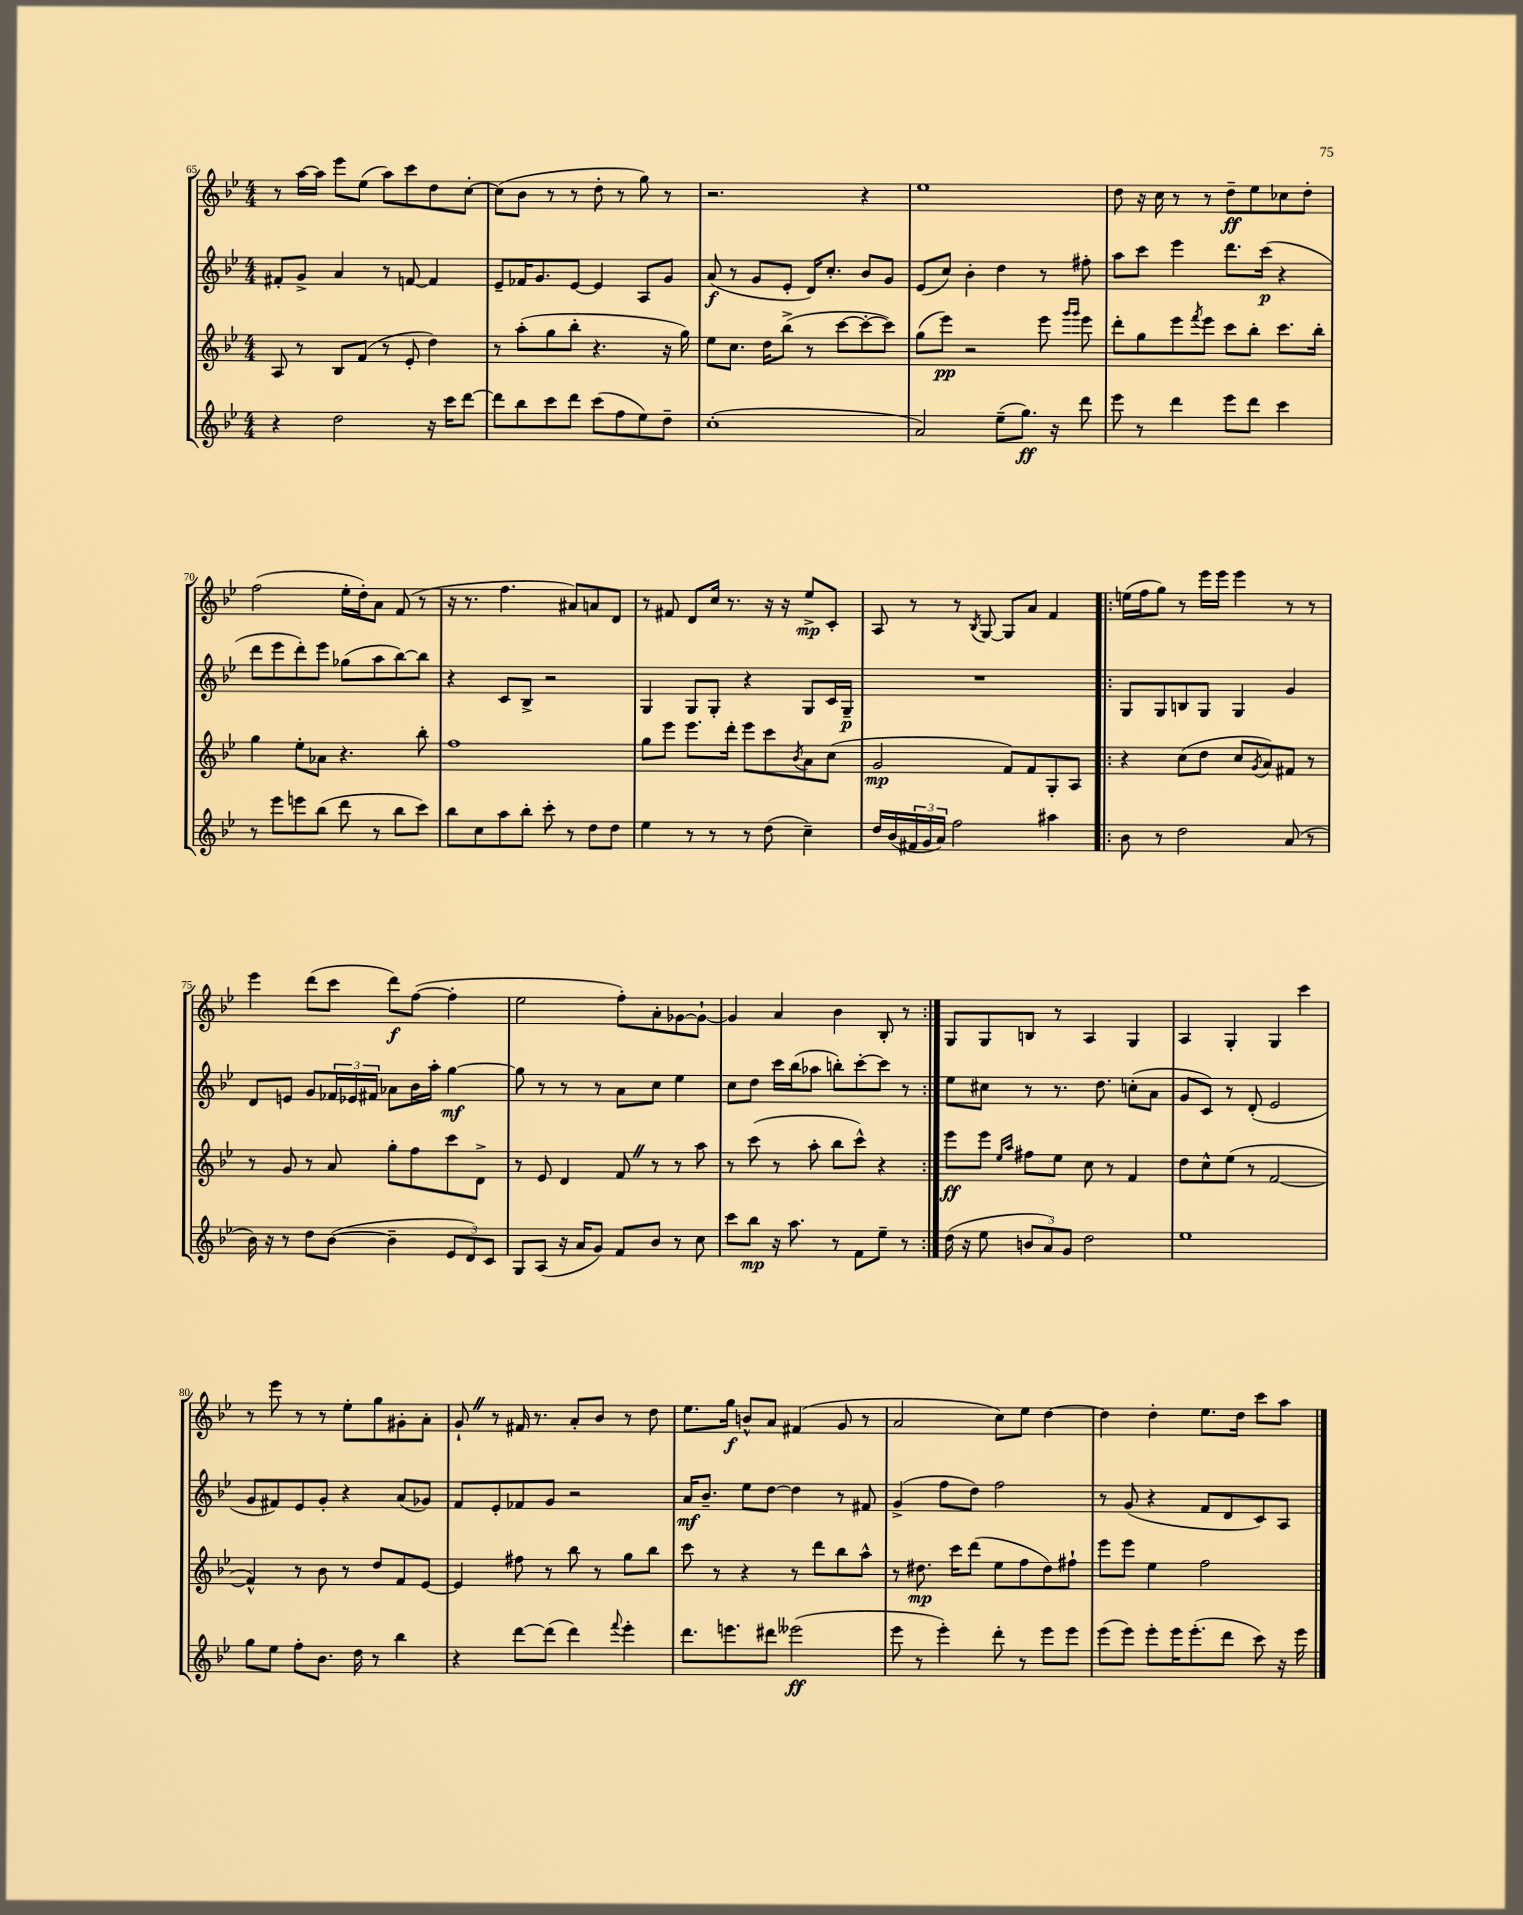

**kern	**dynam	**kern	**dynam	**kern	**dynam	**kern	**dynam
*part4	*part4	*part3	*part3	*part2	*part2	*part1	*part1
*staff4	*staff4	*staff3	*staff3	*staff2	*staff2	*staff1	*staff1
*clefG2	*	*clefG2	*	*clefG2	*	*clefG2	*
*k[b-e-]	*	*k[b-e-]	*	*k[b-e-]	*	*k[b-e-]	*
*M4/4	*	*M4/4	*	*M4/4	*	*M4/4	*
=65	=65	=65	=65	=65	=65	=65	=65
4r	.	8A/	.	8f#X'/L	.	8r	.
.	.	8r	.	8g^/J	.	[16aa\LL	.
.	.	.	.	.	.	16aa\JJ]	.
2dd\	.	8B-/L	.	4a/	.	8eee-\L	.
.	.	(8f/J	.	.	.	(8ee-\J	.
.	.	8r	.	8r	.	8aa\L)	.
.	.	8e-'/	.	[8fn/	.	8ccc\	.
16r	.	4dd\)	.	4f/]	.	8dd\	.
16ccc\KL	.	.	.	.	.	.	.
[8ddd\J	.	.	.	.	.	[8cc'\J	.
=66	=66	=66	=66	=66	=66	=66	=66
8ddd\L]	.	8r	.	8e-~/L	.	(8cc\L]	.
8bb-\	.	(8aa'\L	.	16f-X/K	.	8b-\J	.
.	.	.	.	8.g/	.	.	.
8ccc\	.	8gg\	.	.	.	8r	.
8ddd\J	.	8bb-'\J	.	[8e-/J	.	8r	.
(8ccc\L	.	4.r	.	4e-/]	.	8dd'\	.
8ff\	.	.	.	.	.	8r	.
8ee-\)	.	.	.	8A/L	.	8gg\)	.
8dd~\J	.	16r	.	8g/J	.	8r	.
.	.	16gg\)	.	.	.	.	.
=67	=67	=67	=67	=67	=67	=67	=67
(1cc'	.	8ee-\L	.	(8a/	f	2.r	.
.	.	8.cc\J	.	8r	.	.	.
.	.	.	.	8g/L	.	.	.
.	.	16dd\KL	.	.	.	.	.
.	.	(8bb-^\J	.	8e-'/J	.	.	.
.	.	8r	.	16d/KL)	.	.	.
.	.	.	.	8.cc'/J	.	.	.
.	.	[8ccc\L	.	.	.	.	.
.	.	8ccc'\_	.	8b-/L	.	4r	.
.	.	8ccc\J])	.	8g/J	.	.	.
=68	=68	=68	=68	=68	=68	=68	=68
2a/)	.	(8gg\L	.	(8e-/L	.	1ee-	.
.	.	8eee-\J)	pp	8cc/J)	.	.	.
.	.	2r	.	4b-'\	.	.	.
(8ee-~\L	.	.	.	4dd\	.	.	.
8.gg\J)	ff	.	.	.	.	.	.
.	.	8eee-\	.	8r	.	.	.
16r	.	.	.	.	.	.	.
.	.	16qqggg/LL	.	.	.	.	.
.	.	16qqggg/JJ	.	.	.	.	.
8ddd\	.	8eee-\	.	8ff#X'\	.	.	.
=69	=69	=69	=69	=69	=69	=69	=69
8eee-\	.	8ddd'\L	.	8aa\L	.	8dd\	.
8r	.	8gg\	.	8ccc\J	.	16r	.
.	.	.	.	.	.	16cc\	.
4ddd\	.	8eee-\	.	4eee-\	.	8r	.
.	.	8qfff/	.	.	.	.	.
.	.	8eee-\J	.	.	.	8r	.
8eee-\L	.	8ccc\L	.	8.ddd\L	.	8dd~\L	ff
8ddd\J	.	8bb-'\J	.	.	.	8ee-\	.
.	.	.	.	(16ccc\Jk	p	.	.
4ccc\	.	8.ccc\L	.	4r	.	8cc-X\	.
.	.	.	.	.	.	8dd'\J	.
.	.	16bb-'\Jk	.	.	.	.	.
!!LO:LB:g=z
=70	=70	=70	=70	=70	=70	=70	=70
8r	.	4gg\	.	8ddd\L	.	(2ff\	.
8eee-\L	.	.	.	8eee-\	.	.	.
8eeen\	.	8ee-'\L	.	8ddd'\)	.	.	.
(8bb-\J	.	8a-X\J	.	8eee-\J	.	.	.
8ddd\	.	4.r	.	(8gg-X\L	.	16ee-'\LL	.
.	.	.	.	.	.	16dd'\J)	.
8r	.	.	.	8aa\	.	8a\J	.
8bb-\L	.	.	.	[8bb-\)	.	(8f/	.
8ccc\J)	.	8bb-'\	.	8bb-\J]	.	8r	.
=71	=71	=71	=71	=71	=71	=71	=71
8bb-\L	.	1ff	.	4r	.	16r	.
.	.	.	.	.	.	8.r	.
8cc\	.	.	.	.	.	.	.
8aa\	.	.	.	8c/L	.	4.ff\	.
8bb-'\J	.	.	.	8B-^/J	.	.	.
8ccc'\	.	.	.	2r	.	.	.
8r	.	.	.	.	.	8a#X/L)	.
8dd\L	.	.	.	.	.	8an/	.
8dd\J	.	.	.	.	.	8d/J	.
=72	=72	=72	=72	=72	=72	=72	=72
4ee-\	.	8gg\L	.	4G/	.	8r	.
.	.	8eee-\J	.	.	.	8f#X/	.
8r	.	8.eee-\L	.	8G/L	.	8d/L	.
8r	.	.	.	8G'/J	.	16cc/Jk	.
.	.	16ddd'\Jk	.	.	.	8.r	.
8r	.	8eee-\L	.	4r	.	.	.
(8dd\	.	8ccc\	.	.	.	16r	.
.	.	.	.	.	.	16r	.
.	.	8qb-/	.	.	.	.	.
4cc~\)	.	8a\	.	8G/L	.	8ee-^/L	mp
.	.	(8cc\J	.	16c/L	.	8c'/J	.
.	.	.	.	16G~/JJ	p	.	.
=73	=73	=73	=73	=73	=73	=73	=73
16dd/LL	.	2g/	mp	1r	.	8A/	.
(16b-/	.	.	.	.	.	.	.
24f#X/	.	.	.	.	.	8r	.
24g/	.	.	.	.	.	.	.
24a/JJ)	.	.	.	.	.	.	.
2ff\	.	.	.	.	.	8r	.
.	.	.	.	.	.	8qB-/	.
.	.	.	.	.	.	[8G/	.
.	.	8f/L)	.	.	.	8G/L]	.
.	.	8f/	.	.	.	8a/J	.
4aa#X\	.	8G'/	.	.	.	4f/	.
.	.	8A/J	.	.	.	.	.
=74!|:	=74!|:	=74!|:	=74!|:	=74!|:	=74!|:	=74!|:	=74!|:
8b-\	.	4r	.	8G/L	.	(16een\LL	.
.	.	.	.	.	.	16ff\J	.
8r	.	.	.	8G/	.	8gg\J)	.
2dd\	.	(8cc\L	.	8Bn/	.	8r	.
.	.	8dd\J	.	8G/J	.	16eee-\LL	.
.	.	.	.	.	.	16eee-\JJ	.
.	.	8cc/L	.	4G/	.	4eee-\	.
.	.	8qg/	.	.	.	.	.
.	.	8a/)	.	.	.	.	.
(8a/	.	8f#X/J	.	4g/	.	8r	.
8r	.	8r	.	.	.	8r	.
!!LO:LB:g=z
=75	=75	=75	=75	=75	=75	=75	=75
16b-\)	.	8r	.	8d/L	.	4eee-\	.
16r	.	.	.	.	.	.	.
8r	.	8g/	.	8en/J	.	.	.
8dd\L	.	8r	.	8g/L	.	(8ddd\L	.
([8b-\J	.	8a/	.	24f-X/L	.	8ccc\J	.
.	.	.	.	24e-X/	.	.	.
.	.	.	.	24f#X/JJ	.	.	.
4b-~\]	.	8gg'\L	.	8a-X\L	.	8ddd\L)	f
.	.	8ff\	.	16b-\L	.	([8ff\J	.
.	.	.	.	16aa'\JJ	.	.	.
12e-/L	.	8ccc\	.	[4gg\	mf	4ff'\]	.
12d/)	.	.	.	.	.	.	.
.	.	8d^\J	.	.	.	.	.
12c/J	.	.	.	.	.	.	.
=76	=76	=76	=76	=76	=76	=76	=76
8G/L	.	8r	.	8gg\]	.	2ee-\	.
(8A/J	.	8e-/	.	8r	.	.	.
16r	.	4d/	.	8r	.	.	.
16a/KL	.	.	.	.	.	.	.
8g/J)	.	.	.	8r	.	.	.
8f/L	.	8fZ/	.	8a\L	.	8ff'\L)	.
8b-/J	.	8r	.	8cc\J	.	8a'\	.
8r	.	8r	.	4ee-\	.	[8g-X\	.
8cc\	.	8aa\	.	.	.	8g-`\J_	.
=77	=77	=77	=77	=77	=77	=77	=77
8ccc\L	.	8r	.	8cc\L	.	4g-/]	.
8bb-\J	mp	(8ccc\	.	8dd\J	.	.	.
16r	.	8r	.	16ccc\LL	.	4a/	.
8.aa\	.	.	.	(16bb-\J	.	.	.
.	.	8aa'\	.	8aa-X\J	.	.	.
8r	.	8bb-\L	.	8bbn'\L)	.	4b-\	.
8f\L	.	8ccc^^\J)	.	[8ccc'\	.	.	.
8ee-~\J	.	4r	.	8ccc\J]	.	8B-'/	.
8r	.	.	.	8r	.	8r	.
=78:|!	=78:|!	=78:|!	=78:|!	=78:|!	=78:|!	=78:|!	=78:|!
(16dd\	.	8eee-\L	ff	8ee-\L	.	8G/L	.
16r	.	.	.	.	.	.	.
8ee-\	.	8eee-\J	.	8cc#X\J	.	8G/	.
.	.	16qqee-/LL	.	.	.	.	.
.	.	16qqaa/JJ	.	.	.	.	.
12bn/L	.	8ff#X\L	.	8r	.	8Bn/J	.
12a/)	.	.	.	.	.	.	.
.	.	8ee-\J	.	8.r	.	8r	.
12g/J	.	.	.	.	.	.	.
2dd\	.	8cc\	.	.	.	4A/	.
.	.	.	.	8.dd\	.	.	.
.	.	8r	.	.	.	.	.
.	.	4f/	.	(8ccn'\L	.	4G/	.
.	.	.	.	8a\J	.	.	.
=79	=79	=79	=79	=79	=79	=79	=79
1ee-	.	8dd\L	.	8g/L	.	4A/	.
.	.	8cc^^\	.	8c/J)	.	.	.
.	.	(8ee-\J	.	8r	.	4G'/	.
.	.	8r	.	(8d'/	.	.	.
.	.	[2f/	.	2e-/	.	4G/	.
.	.	.	.	.	.	4ccc\	.
!!LO:LB:g=z
=80	=80	=80	=80	=80	=80	=80	=80
8gg\L	.	4f^^/])	.	8g/L	.	8r	.
8ee-\J	.	.	.	8f#X/)	.	8eee-\	.
8ff'\L	.	8r	.	8e-/	.	8r	.
8.b-\J	.	8b-\	.	8g'/J	.	8r	.
.	.	8r	.	4r	.	8ee-'\L	.
16dd\	.	.	.	.	.	.	.
8r	.	8dd/L	.	.	.	8gg\	.
4bb-\	.	8f/	.	(8a/L	.	8g#X'\	.
.	.	[8e-/J	.	8g-X/J)	.	8a'\J	.
=81	=81	=81	=81	=81	=81	=81	=81
4r	.	4e-/]	.	8f/L	.	8g`Z/	.
.	.	.	.	8e-'/	.	8r	.
[8ddd\L	.	8ff#X\	.	8f-X/	.	16f#X/	.
.	.	.	.	.	.	8.r	.
(8ddd\J]	.	8r	.	8g/J	.	.	.
4ddd\)	.	8bb-\	.	2r	.	8a'/L	.
.	.	8r	.	.	.	8b-/J	.
8qqfff/	.	.	.	.	.	.	.
4eee-'\	.	8gg\L	.	.	.	8r	.
.	.	8bb-\J	.	.	.	8dd\	.
=82	=82	=82	=82	=82	=82	=82	=82
8.ddd\L	.	8ccc\	.	16a/KL	mf	8.ee-\L	.
.	.	.	.	8.b-~/J	.	.	.
.	.	8r	.	.	.	.	.
8.eeen\	.	.	.	.	.	16gg\Jk	f
.	.	4r	.	8ee-\L	.	8bn^^/L	.
8ddd#X\J	.	.	.	[8dd\J	.	8a/J	.
(2eee--X\	ff	8r	.	4dd\]	.	(4f#X/	.
.	.	8ddd\L	.	.	.	.	.
.	.	8bb-\	.	8r	.	8g/	.
.	.	8aa^^\J	.	8f#X/	.	8r	.
=83	=83	=83	=83	=83	=83	=83	=83
8eee-\	.	8r	.	(4g^/	.	2a/	.
8r	.	8.dd#X\	mp	.	.	.	.
4eee-'\)	.	.	.	8ff\L	.	.	.
.	.	16ccc\KL	.	.	.	.	.
.	.	(8ddd\J	.	8dd\J)	.	.	.
8ddd'\	.	8ee-\L	.	2ff\	.	8cc\L)	.
8r	.	8ff\	.	.	.	8ee-\J	.
8eee-\L	.	8dd#\)	.	.	.	[4dd\	.
8eee-\J	.	8ff#X`\J	.	.	.	.	.
=84	=84	=84	=84	=84	=84	=84	=84
(8eee-\L	.	8eee-\L	.	8r	.	4dd\]	.
8eee-\J)	.	8eee-\J	.	(8g/	.	.	.
8eee-'\L	.	4ee-\	.	4r	.	4dd'\	.
16eee-\K	.	.	.	.	.	.	.
(8.eee-'\	.	.	.	.	.	.	.
.	.	2ff\	.	8f/L	.	8.ee-\L	.
8ddd\J	.	.	.	8d/	.	.	.
.	.	.	.	.	.	16dd\Jk	.
8ccc\)	.	.	.	8c/)	.	8ccc\L	.
16r	.	.	.	8A/J	.	8aa\J	.
16eee-\	.	.	.	.	.	.	.
==	==	==	==	==	==	==	==
*-	*-	*-	*-	*-	*-	*-	*-
